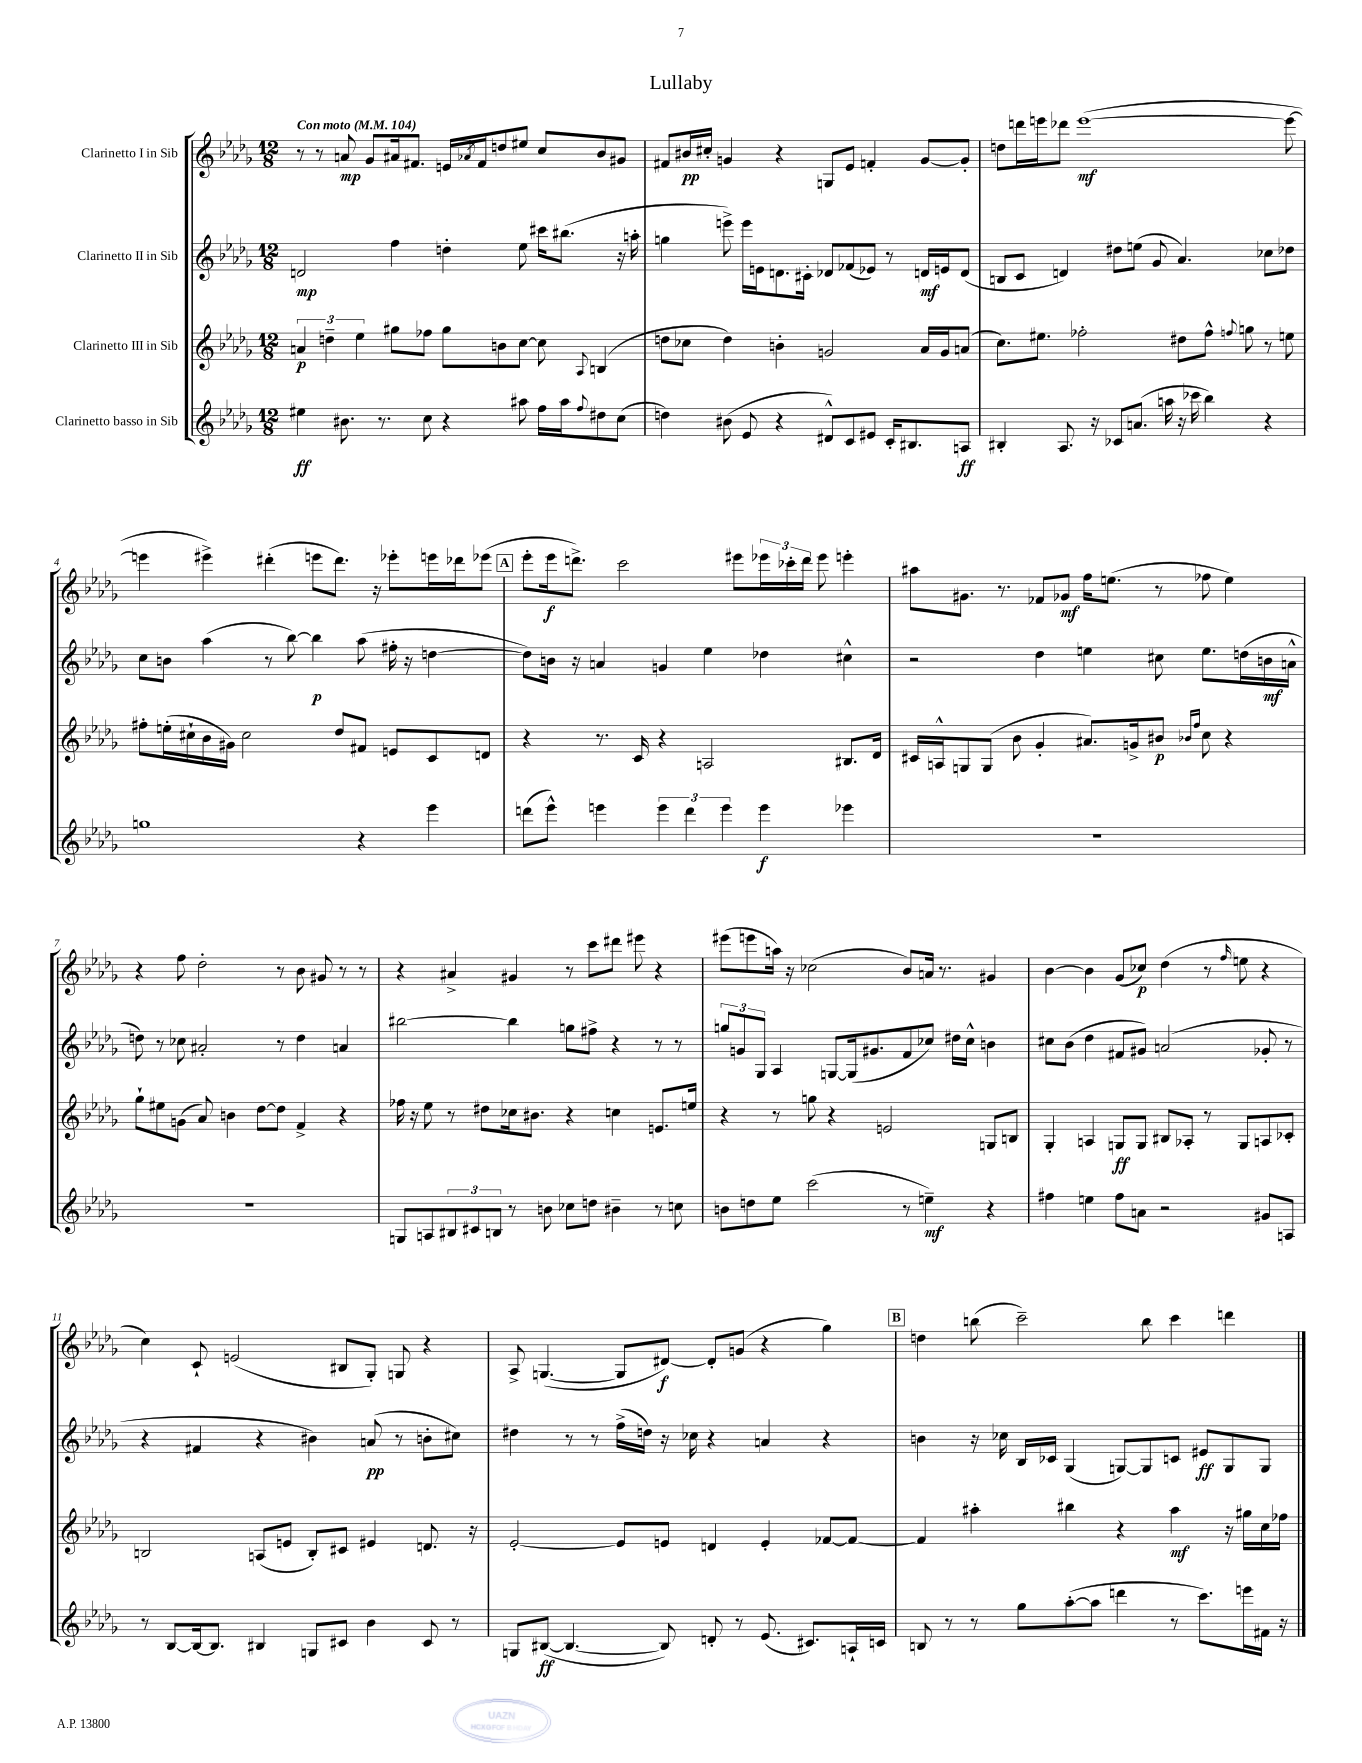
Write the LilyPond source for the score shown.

\header { title = "Lullaby" }
<<
\new StaffGroup <<
\new Staff = "s0" \with { instrumentName = "Clarinetto I in Sib" } {
    \clef treble \key des \major \numericTimeSignature \time 12/8 \tempo "Con moto" 4 = 104
    r8 r8 a'8\mp ges'8 ais'16 fis'8. e'16 \acciaccatura { aes'8 } fis'16 d''8 eis''8 c''8 bes'8 gis'8 |
    fis'8 bis'16\pp cis''16-. g'4 r4 g8 ees'8 f'4-. g'8~ g'8-. |
    d''8 d'''16 e'''16 des'''8 e'''1~\mf( e'''8~ |
    e'''4 eis'''4->) dis'''4-.( e'''8 dis'''8.) r16 ees'''8-. e'''16 des'''16 ees'''8( |
    \mark \markup { \box "A" } ees'''8-. ees'''16\f d'''8.->) c'''2 eis'''8 \tuplet 3/2 { ees'''16 ces'''16-. d'''16 } ees'''8 e'''4-. |
    ais''8 gis'8. r8. fes'8 ges'8\mf f''16 e''8.( r8 fes''8 e''4) |
    r4 f''8 des''2-. r8 bes'8 gis'8 r8 r8 |
    r4 ais'4-> gis'4 r8 c'''8 dis'''8 eis'''8 r4 |
    eis'''8( e'''8 a''16) r16 ces''2( bes'8) a'16 r8. gis'4 |
    bes'4~ bes'4 ges'8( ces''8\p) des''4( r8 \grace { f''16 } e''8 r4 |
    c''4) c'8-! e'2( bis8 ges8-.) g8 r4 |
    aes8-> g4.~( g8 dis'8~\f) dis'8-. g'8( r4 ges''4) |
    \mark \markup { \box "B" } d''4 b''8( c'''2--) b''8 c'''4 d'''4 \bar "|." |
}
\new Staff = "s1" \with { instrumentName = "Clarinetto II in Sib" } {
    \clef treble \key des \major \numericTimeSignature \time 12/8
    d'2\mp f''4 d''4-. ees''8 cis'''16 bis''8.( r16 a''16-. |
    g''4 e'''8->) e'''16 e'16 d'8. cis'16-. des'8 fes'8( ees'8) r8 d'16\mf e'16 d'8( |
    b8 c'8 d'4) dis''8 e''8( ges'8 aes'4.) ces''8 des''8 |
    c''8 b'8 aes''4( r8 bes''8~) bes''4\p aes''8( fis''16-. r16 d''4~ |
    \mark \markup { \box "A" } d''8) b'16 r16 a'4 g'4 ees''4 des''4 cis''4-^ |
    r2 des''4 e''4 cis''8 e''8. d''16( b'16\mf a'16-^ |
    d''8) r8 ces''8 ais'2-. r8 d''4 a'4 |
    bis''2~ bis''4 g''8 fis''8-> r4 r8 r8 |
    \tuplet 3/2 { g''8 g'8 ges8 } aes4 g8~ g16( gis'8. f'8 ces''8) dis''16 ces''16-^ b'4 |
    cis''8 bes'8( des''4 fis'8 gis'8) a'2( ges'8-. r8 |
    r4 fis'4 r4 bis'4) a'8\pp( r8 b'8-. cis''8) |
    dis''4 r8 r8 f''16->( d''16) r16 ces''16 r4 a'4 r4 |
    \mark \markup { \box "B" } b'4 r16 ces''16 bes16 ces'16 ges4( g8~) g8 c'8 eis'8\ff g8 g8 \bar "|." |
}
\new Staff = "s2" \with { instrumentName = "Clarinetto III in Sib" } {
    \clef treble \key des \major \numericTimeSignature \time 12/8
    \tuplet 3/2 { a'4\p d''4-- ees''4 } gis''8 fes''8 gis''8 b'8 c''8~ c''8 \appoggiatura { aes8 } b4( |
    d''8 ces''8 d''4) b'4-. g'2 aes'16 g'16 a'8( |
    c''8.) eis''8. fes''2-. dis''8 fes''8-^ \appoggiatura { f''8 } g''8 r8 e''8 |
    fis''8-. e''16-.( cis''16-! bes'16 gis'16) cis''2 des''8 fis'8 e'8 c'8 d'8 |
    \mark \markup { \box "A" } r4 r8. c'16 r4 a2 bis8. des'16 |
    cis'16 a16-^ g8 g8( bes'8 ges'4-. ais'8.) g'16-> bis'8\p \grace { bes'16 f''16 } c''8 r4 |
    ges''8-! eis''8 g'8( aes'8) b'4 des''8~ des''8 f'4-> r4 |
    fes''16 r16 ees''8 r8 dis''8 ces''16 bis'8. r4 c''4 e'8. e''16 |
    r4 r8 g''8 r4 e'2 g8 b8 |
    ges4-. a4 g8\ff g8 bis8 aes8-. r8 g8 a8 ces'8-. |
    b2 a8( e'8 b8-.) cis'8 eis'4 d'8. r16 |
    ees'2~-. ees'8 e'8 d'4 e'4-. fes'8~ fes'8~ |
    \mark \markup { \box "B" } fes'4 ais''4-. bis''4 r4 ais''4\mf r16 gis''16 c''16 fes''16 \bar "|." |
}
\new Staff = "s3" \with { instrumentName = "Clarinetto basso in Sib" } {
    \clef treble \key des \major \numericTimeSignature \time 12/8
    eis''4\ff bis'8. r8. c''8 r4 ais''8 f''16 ais''16 \appoggiatura { f''8 } dis''8 c''8( |
    d''4) bis'8( ees'8 r4 dis'8-^) c'8 eis'8 c'16-. bis8. a8\ff |
    bis4-. aes8. r16 ces'8 a'8.( a''16 r16 ces'''16 bes''4) r4 |
    g''1 r4 ees'''4 |
    \mark \markup { \box "A" } d'''8( ees'''8-^) e'''4 \tuplet 3/2 { e'''4 d'''4 e'''4 } e'''4\f ees'''4 |
    R1. |
    R1. |
    g8 a8 \tuplet 3/2 { bis8 cis'8 b8 } r8 b'8 ces''8 d''8 bis'4-- r8 c''8 |
    b'8 d''8 ees''8 c'''2( r8 e''4--\mf) r4 |
    fis''4 e''4 fis''8 a'8 r2 gis'8 a8 |
    r8 bes8~ bes16~ bes8. bis4 g8 cis'8 bes'4 cis'8 r8 |
    g8 bis8~\ff( bis4.~ bis8) d'8-. r8 ees'8.( cis'8.) a16-! c'16 |
    \mark \markup { \box "B" } b8 r8 r8 ges''8 aes''8~-.( aes''8 d'''4 r8 c'''8.) e'''16 fis'16 r16 \bar "|." |
}
>>
>>
